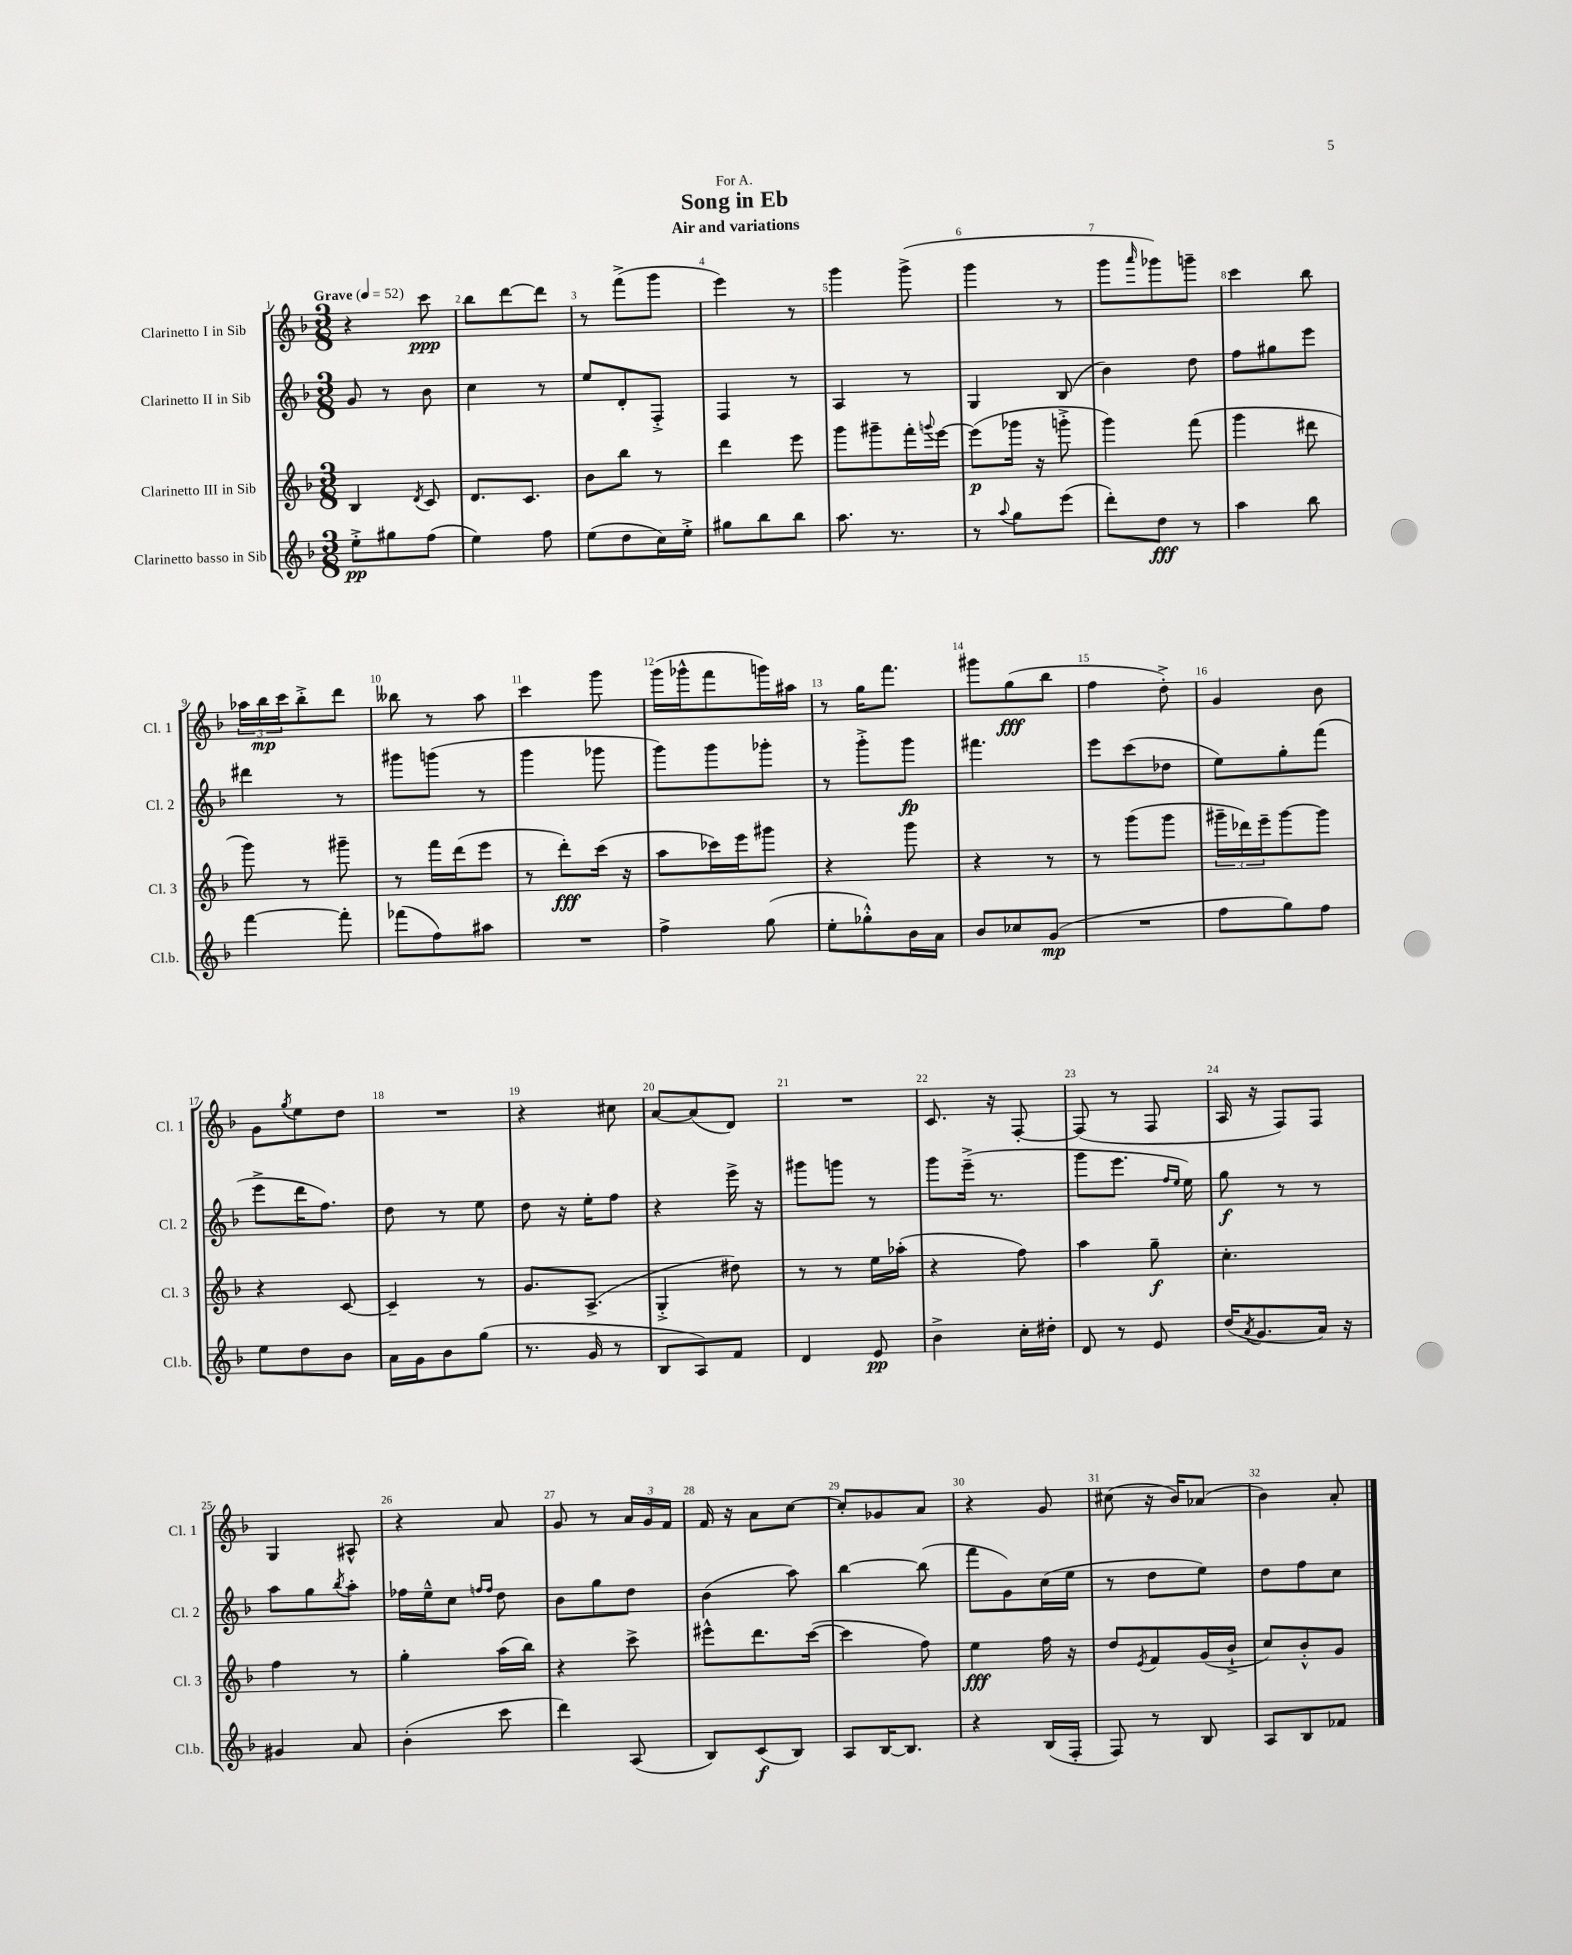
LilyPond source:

\header { title = "Song in Eb" subtitle = "Air and variations" dedication = "For A." }
<<
\new StaffGroup <<
\new Staff = "s0" \with { instrumentName = "Clarinetto I in Sib" shortInstrumentName = "Cl. 1" } {
    \clef treble \key f \major \numericTimeSignature \time 3/8 \tempo "Grave" 4 = 52
    r4 c'''8\ppp |
    bes''8 d'''8~ d'''8 |
    r8 f'''8->( g'''8 |
    e'''4) r8 |
    g'''4 g'''8->( |
    g'''4 r8 |
    g'''8 \grace { a'''16 } ges'''8) g'''8-- |
    c'''4 bes''8 |
    \tuplet 3/2 { aes''16 bes''16\mp c'''16 } bes''8-.-> d'''8 |
    beses''8 r8 a''8 |
    c'''4 g'''8 |
    g'''16( ges'''16-^ f'''8 g'''16) ais''16 |
    r8 g''16 f'''8. |
    gis'''8 g''8\fff( bes''8 |
    f''4 d''8-.->) |
    g'4 bes'8 |
    g'8 \acciaccatura { g''8 } e''8 d''8 |
    R4. |
    r4 cis''8 |
    a'8~ a'8( d'8) |
    R4. |
    c'8. r16 f8~-. |
    f8( r8 f8 |
    a16 r16 f8) f8 |
    g4 ais8-^ |
    r4 a'8 |
    g'8 r8 \tuplet 3/2 { a'16 g'16 f'16 } |
    f'16 r16 a'8 c''8~ |
    c''8-. ges'8 a'8 |
    r4 g'8 |
    cis''8( r16 bes'16) aes'8( |
    bes'4) a'8-. \bar "|." |
}
\new Staff = "s1" \with { instrumentName = "Clarinetto II in Sib" shortInstrumentName = "Cl. 2" } {
    \clef treble \key f \major \numericTimeSignature \time 3/8
    g'8 r8 bes'8 |
    c''4 r8 |
    e''8 d'8-. f8-.-> |
    f4 r8 |
    a4 r8 |
    g4 bes8( |
    bes'4) d''8 |
    f''8 gis''8 e'''8 |
    dis'''4 r8 |
    gis'''8 g'''8( r8 |
    g'''4 ges'''8 |
    g'''8) g'''8 ges'''8-. |
    r8 g'''8-.-> g'''8\fp |
    fis'''4. |
    e'''8 c'''8( des''8 |
    e''8) g''8-. f'''8( |
    e'''8-> d'''16 f''8.) |
    d''8 r8 e''8 |
    d''8 r16 e''16-. f''8 |
    r4 e'''16-> r16 |
    gis'''8 g'''8 r8 |
    g'''8 e'''16--->( r8. |
    g'''8 e'''8. \grace { f''16 e''16 } e''16) |
    g''8\f r8 r8 |
    a''8 g''8 \acciaccatura { bes''8 } a''8-. |
    fes''16 e''16---^ c''8 \grace { f''16 f''16 } d''8 |
    bes'8 g''8 d''8 |
    bes'4( a''8) |
    bes''4~ bes''8( |
    f'''8 g'8) c''16( e''16 |
    r8 d''8 e''8) |
    d''8 f''8 c''8 \bar "|." |
}
\new Staff = "s2" \with { instrumentName = "Clarinetto III in Sib" shortInstrumentName = "Cl. 3" } {
    \clef treble \key f \major \numericTimeSignature \time 3/8
    bes4 \acciaccatura { d'8 } c'8 |
    d'8. c'8. |
    bes'8 bes''8 r8 |
    d'''4 e'''8 |
    g'''8 gis'''8-- f'''16-. \appoggiatura { g'''8 } e'''16~ |
    e'''8\p( ges'''16 r16 g'''8-.-> |
    g'''4) f'''8( |
    g'''4 dis'''8 |
    g'''8) r8 gis'''8-- |
    r8 f'''16 d'''16( e'''8 |
    r8 d'''8-.\fff) c'''16( r16 |
    a''8 ces'''16) e'''16 gis'''8 |
    r4 g'''8 |
    r4 r8 |
    r8 g'''8( g'''8 |
    \tuplet 3/2 { gis'''16-- des'''16) e'''16-- } gis'''8~ gis'''8 |
    r4 c'8~ |
    c'4-- r8 |
    g'8. a8.->( |
    g4-.-> dis''8) |
    r8 r8 e''16 aes''16-.( |
    r4 f''8) |
    a''4 g''8--\f |
    c''4.-. |
    f''4 r8 |
    g''4-. a''16( bes''16) |
    r4 c'''8-> |
    eis'''8-^ d'''8. c'''16~( |
    c'''4 f''8) |
    e''4\fff f''16 r16 |
    d''8 \acciaccatura { e'8 } f'8 g'16( bes'16-!-> |
    c''8) bes'8-.-^ g'8 \bar "|." |
}
\new Staff = "s3" \with { instrumentName = "Clarinetto basso in Sib" shortInstrumentName = "Cl.b." } {
    \clef treble \key f \major \numericTimeSignature \time 3/8
    e''8-.->\pp gis''8 f''8( |
    e''4) f''8 |
    e''8( d''8 c''16) e''16-.-> |
    gis''8 bes''8 bes''8 |
    a''8. r8. |
    r8 \appoggiatura { a''8 } g''8 e'''8( |
    d'''8-.) d''8\fff r8 |
    a''4 bes''8 |
    f'''4~ f'''8-. |
    fes'''8( f''8) ais''8 |
    R4. |
    f''4-> g''8( |
    e''8-. ges''8-.-^) bes'16 a'16 |
    bes'8 ces''8 g'8\mp( |
    R4. |
    f''8 g''8) f''8 |
    e''8 d''8 bes'8 |
    a'16 g'16 bes'8 g''8( |
    r8. g'16 r8 |
    bes8 a8) f'8 |
    d'4 e'8\pp |
    bes'4-> c''16-. dis''16-. |
    d'8 r8 e'8 |
    d''16( \acciaccatura { a'8 } g'8. a'16) r16 |
    gis'4 a'8 |
    bes'4-.( c'''8 |
    d'''4) a8( |
    bes8) c'8\f( bes8) |
    a8 bes16~ bes8. |
    r4 bes16( f16-. |
    f8) r8 bes8 |
    a8 bes8 fes'8 \bar "|." |
}
>>
>>
\layout { \context { \Score \override BarNumber.break-visibility = ##(#f #t #t) barNumberVisibility = #all-bar-numbers-visible } }
